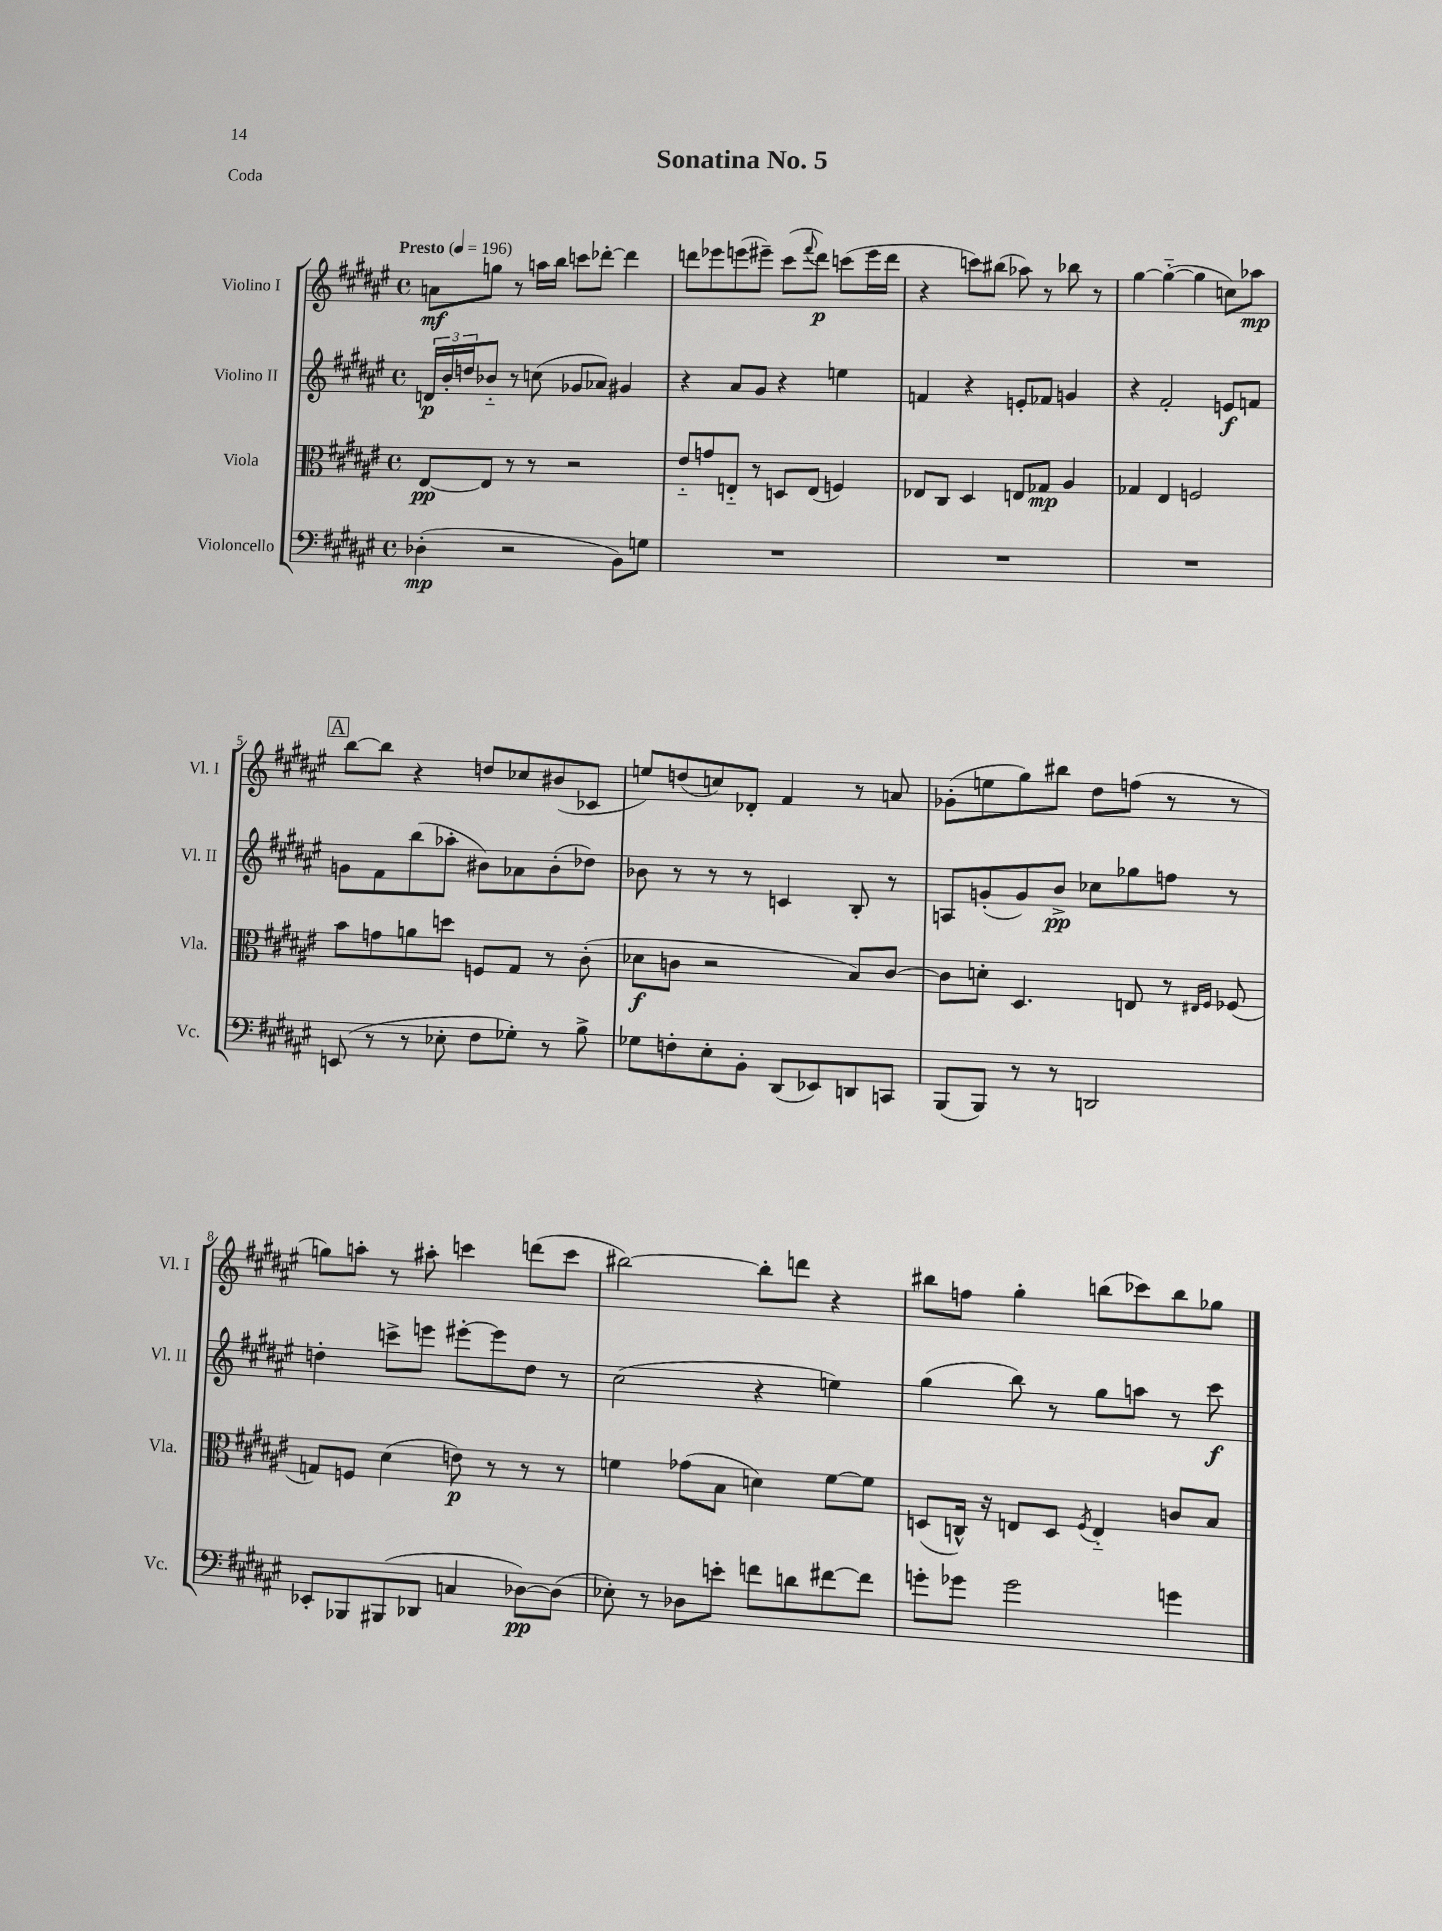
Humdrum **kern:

**kern	**kern	**kern	**kern
*staff4	*staff3	*staff2	*staff1
*clefF4	*clefC3	*clefG2	*clefG2
*k[f#c#g#d#a#e#]	*k[f#c#g#d#a#e#]	*k[f#c#g#d#a#e#]	*k[f#c#g#d#a#e#]
*M4/4	*M4/4	*M4/4	*M4/4
*met(c)	*met(c)	*met(c)	*met(c)
*MM196	*MM196	*MM196	*MM196
(4D-'	[8E#	24d	8a
.	.	24b'	.
.	.	24dd	.
.	8E#]	8b-'~	8gg
2r	8r	8r	8r
.	8r	(8cc	16aa
.	.	.	16bb
.	2r	8g-	8ccc
.	.	8a-)	[8ddd-'
8BB)	.	4g#	4ddd-]
8G	.	.	.
=	=	=	=
1r	8e#'~	4r	8ddd
.	8g	.	8eee-
.	8E'~	8a#	(8eee
.	8r	8g#	8eee#~)
.	8D	4r	(8ccc#
.	.	.	8qqfff#
.	(8E	.	8ddd)
.	4F)	4ee	(8ccc
.	.	.	16eee#
.	.	.	16ddd
=	=	=	=
1r	8E-	4f	4r
.	8C#	.	.
.	4D#	4r	8ccc)
.	.	.	(8bb#
.	8E	8e'	8aa-)
.	8G-	8f-	8r
.	4A#	4g	8bb-
.	.	.	8r
=	=	=	=
1r	4G-	4r	[4gg#
.	4E#	2f#'	(4gg#'~_
.	2F	.	4gg#]
.	.	8e	8cc)
.	.	8f	8aa-
=	=	=	=
(8EE	8b	8g	[8bb
8r	8g	8f#	8bb]
8r	8a	(8bb	4r
8E-'	8dd	8aa-'	.
8F#	8F	8b#)	8dd
8G-')	8G#	8a-	8cc-
8r	8r	(8b#'	(8b#
8B^	(8c#'	8dd-)	8c-
=	=	=	=
8G-	8d-	8b-	8ee)
8F'	8c	8r	(8dd
8E#'	2r	8r	8cc)
8BB'	.	8r	8d-'
(8DD#	.	4c	4f#
8EE-)	.	.	.
8DD	8B)	8B'	8r
8CC	[8c	8r	8a
=	=	=	=
(8BBB	8c]	8A	(8g-'
8BBB)	8d'	(8g'	8ee
8r	4.D#	8g)	8gg#)
8r	.	8b^	8bb#
2DD	.	8cc-	8dd#
.	8E	8gg-	(8ff
.	8r	8ff	8r
.	16qqE#	.	.
.	16qqF#	.	.
.	(8F-	8r	8r
=	=	=	=
8EE-'	8G)	4dd'	8gg)
8BBB-	8F	.	8aa'
(8BBB#	(4d#	8ccc^	8r
8DD-	.	8eee	8aa#'
4C	8e)	[8eee#'	4ccc
.	8r	8eee#]	.
[8D-)	8r	8dd	(8ddd
(8D-]	8r	8r	8ccc
=	=	=	=
8E-')	4f	(2cc#	[2bb#)
8r	.	.	.
8D-	(8g-	.	.
8e'	8B	.	.
8f	4d)	4r	8bb#']
8d	.	.	8ddd
[8f#	[8f	4ee)	4r
8f#]	8f]	.	.
=	=	=	=
8g'	(8D	(4gg#	8bb#
8g-	16C^^)	.	8ff
.	16r	.	.
2g-	8E	8bb)	4gg#'
.	8D	8r	.
.	8qF#	.	.
.	4E'~	8gg#	(8bb
.	.	8aa	8ccc-)
4g	8c	8r	8bb
.	8B	8ccc#	8gg-
==	==	==	==
*-	*-	*-	*-
